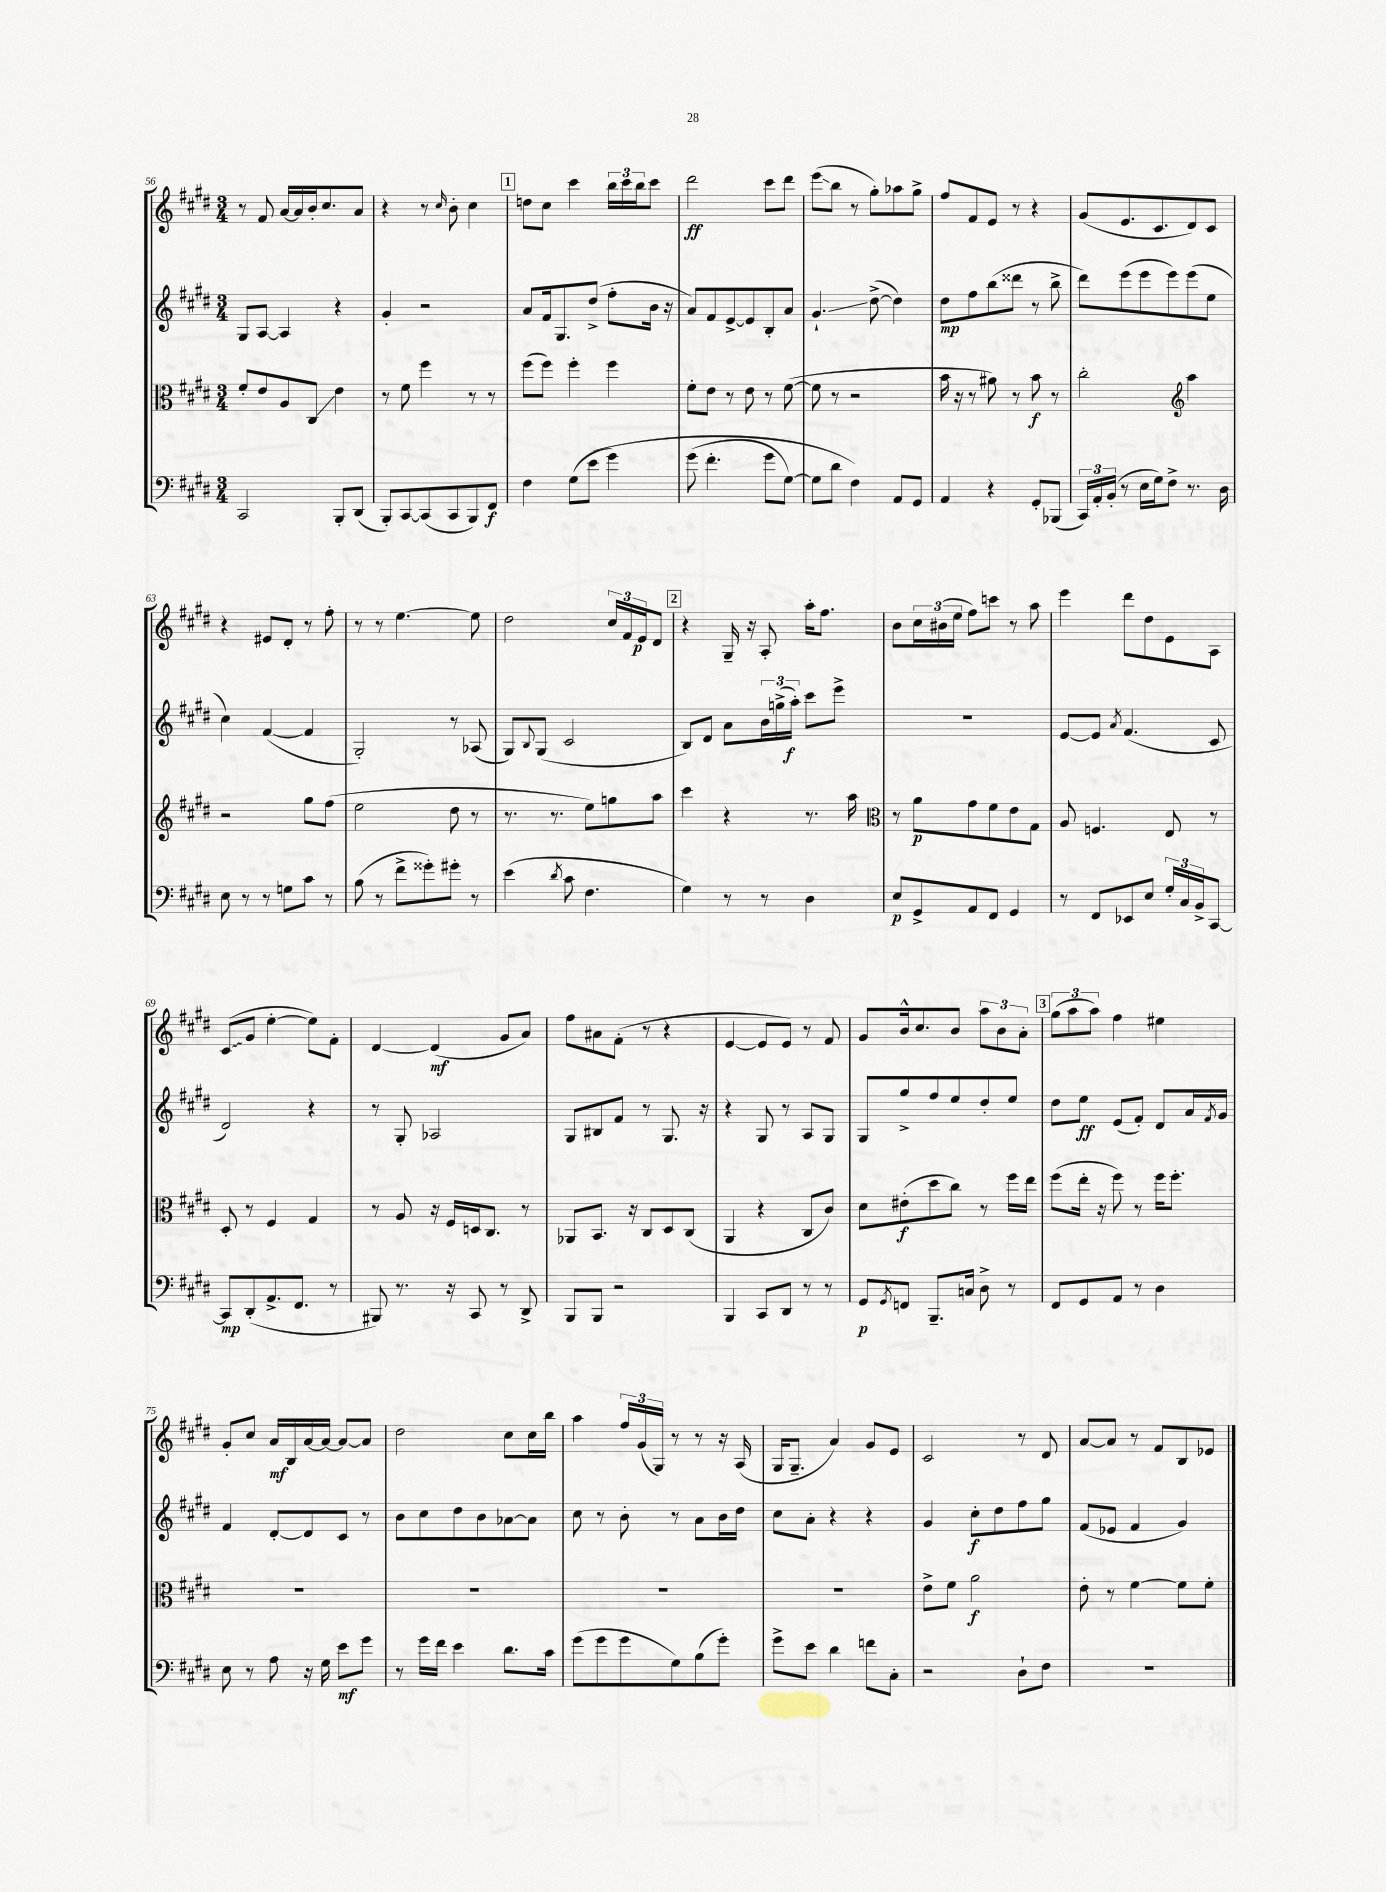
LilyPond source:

<<
\new StaffGroup <<
\new Staff = "s0" {
    \clef treble \key e \major \numericTimeSignature \time 3/4
    r8 fis'8 a'16~ a'16 b'16-. cis''8. a'8 |
    r4 r8 \grace { cis''16 } b'8-. cis''4 |
    \mark \markup { \box "1" } d''8 cis''8 cis'''4 \tuplet 3/2 { b''16 cis'''16 b''16 } cis'''8 |
    dis'''2\ff cis'''8 dis'''8 |
    e'''8\glissando( b''8 r8 gis''8-.) aes''8 gis''8-> |
    fis''8 fis'8 e'8 r8 r4 |
    gis'8( e'8. cis'8. dis'8) cis'8 |
    r4 eis'8 dis'8-. r8 fis''8-. |
    r8 r8 e''4.~ e''8 |
    dis''2 \tuplet 3/2 { cis''16 fis'16 e'16\p } dis'8 |
    \mark \markup { \box "2" } r4 gis16-- r16 a8-. a''16-. fis''8. |
    b'8 \tuplet 3/2 { cis''16 bis'16( e''16 } fis''8) c'''8 r8 a''8 |
    e'''4 dis'''8 dis''8 e'8 a8 |
    \once \override Glissando.style = #'zigzag cis'8\glissando( gis'8 e''4~-. e''8) fis'8-. |
    dis'4~ dis'4\mf( gis'8 a'8) |
    fis''8 ais'8 fis'8-.( r8 r4 |
    e'4~ e'8 e'8) r8 fis'8 |
    gis'8 b'16-^ cis''8. b'8 \tuplet 3/2 { a''8 b'8 a'8-. } |
    \mark \markup { \box "3" } \tuplet 3/2 { gis''8( a''8 a''8) } fis''4 eis''4 |
    gis'8-. cis''8 a'16\mf b16 a'16~ a'16~ a'8~ a'8 |
    dis''2 cis''8 cis''16 b''16 |
    a''4 \tuplet 3/2 { fis''16 gis'16( gis16) } r8 r8 r16 a16( |
    gis16 gis8.-- a'4) gis'8 e'8 |
    cis'2 r8 dis'8 |
    a'8~ a'8 r8 fis'8 b8 ees'8 \bar "|." |
}
\new Staff = "s1" {
    \clef treble \key e \major \numericTimeSignature \time 3/4
    gis8 a8~ a4 r4 |
    gis'4-. r2 |
    \mark \markup { \box "1" } a'8 fis'16 gis8. dis''8->( fis''8-. b'16 r16 |
    a'8) fis'8 e'8~-> e'8 b8-. a'8 |
    gis'4.-!\glissando dis''8~->( dis''4) |
    dis''8\mp fis''8 b''8( disis'''8 r8 b''8-> |
    dis'''8) e'''8( e'''8 e'''8) e'''8( e''8 |
    cis''4) fis'4~( fis'4 |
    gis2-.) r8 aes8( |
    gis8) \appoggiatura { b8 } gis8( cis'2 |
    \mark \markup { \box "2" } b8) dis'8 a'8 \tuplet 3/2 { b'16 g''16->( a''16-.\f) } cis'''8 e'''8-> |
    R2. |
    e'8~ e'8 \acciaccatura { a'8 } fis'4.( cis'8 |
    dis'2) r4 |
    r8 gis8-. aes2 |
    gis8 bis8 fis'8 r8 gis8. r16 |
    r4 gis8 r8 a8 gis8 |
    gis8 gis''8-> fis''8 e''8 dis''8-. e''8 |
    \mark \markup { \box "3" } dis''8 e''8\ff e'8( fis'8-.) dis'8 a'16 \acciaccatura { fis'8 } gis'16 |
    fis'4 dis'8~-. dis'8 cis'8 r8 |
    b'8 cis''8 dis''8 b'8 aes'8~ aes'8 |
    cis''8 r8 b'8-. r8 a'8 b'16 dis''16 |
    cis''8 a'8-. r4 r4 |
    gis'4 cis''8-.\f dis''8 fis''8 gis''8 |
    fis'8( ees'8 fis'4 gis'4) \bar "|." |
}
\new Staff = "s2" {
    \clef alto \key e \major \numericTimeSignature \time 3/4
    fis'8-. e'8 a8 cis8\glissando e'4 |
    r8 fis'8 fis''4 r8 r8 |
    \mark \markup { \box "1" } fis''8( fis''8) fis''4-. fis''4 |
    fis'8-. e'8 r8 e'8 r8 fis'8~( |
    fis'8 r8 r2 |
    b'16 r16 r8 ais'8) r8 b'8\f r8 |
    cis''2-. \clef treble a''4 |
    r2 gis''8 fis''8( |
    e''2 dis''8 r8 |
    r8. r8. e''8) g''8 a''8 |
    \mark \markup { \box "2" } cis'''4 r4 r8. a''16 |
    \clef alto r8 a'8\p gis'8 fis'8 e'8 gis8 |
    a8 f4. e8 r8 |
    dis8-. r8 fis4 gis4 |
    r8 a8 r16 fis16 d16 cis8. r8 |
    aes,8 b,8. r16 cis8 dis8 cis8( |
    a,4 r4 cis8 cis'8) |
    dis'8 eis'8-.\f( dis''8 cis''8) r8 fis''16 e''16 |
    \mark \markup { \box "3" } fis''8( e''16-. r16 fis''8) r8 fis''16 fis''8.-. |
    R2. |
    R2. |
    R2. |
    R2. |
    e'8-> fis'8 a'2\f |
    e'8-. r8 fis'4~ fis'8 fis'8-. \bar "|." |
}
\new Staff = "s3" {
    \clef bass \key e \major \numericTimeSignature \time 3/4
    cis,2 b,,8-. dis,8( |
    b,,8-.) cis,8~ cis,8( cis,8 b,,8) fis,8\f |
    \mark \markup { \box "1" } fis4 gis8( e'8\( gis'4) |
    gis'8( fis'4.-. gis'8 gis8~) |
    gis8 dis'8 fis4\) a,8 gis,8 |
    a,4 r4 gis,8-. bes,,8( |
    \tuplet 3/2 { cis,16) a,16-. b,16-.( } r8 e16 gis16) fis8-> r8. dis16 |
    e8 r8 r8 g8 cis'8 r8 |
    b8( r8 fis'8-> gisis'8-.) gis'8-. r8 |
    e'4( \acciaccatura { dis'8 } cis'8 fis4. |
    \mark \markup { \box "2" } gis4) r8 r8 dis4 |
    e8\p gis,8-> a,8 fis,8 gis,4 |
    r8 fis,8 ees,8 e8 \tuplet 3/2 { gis16-. cis16 b,16-> } cis,8~ |
    cis,8\mp dis,8-.( a,8.-> fis,8. r8 |
    bis,,8) r8. r16 cis,8 r8 dis,8-> |
    b,,8 b,,8 r2 |
    b,,4 cis,8 dis,8 r8 r8 |
    gis,8\p \acciaccatura { gis,8 } f,8 b,,8.-- c16 dis8-> r8 |
    \mark \markup { \box "3" } fis,8 gis,8 a,8 r8 dis4 |
    e8 r8 a8 r16 gis16 e'8\mf gis'8 |
    r8 gis'16 fis'16 e'4 dis'8. cis'16 |
    gis'8( gis'8 gis'8 gis8) b8( gis'8-.) |
    gis'8-> e'8 dis'4 f'8 cis8-. |
    r2 dis8-! fis8 |
    R2. \bar "|." |
}
>>
>>
\layout { \context { \Score currentBarNumber = #56 } }
